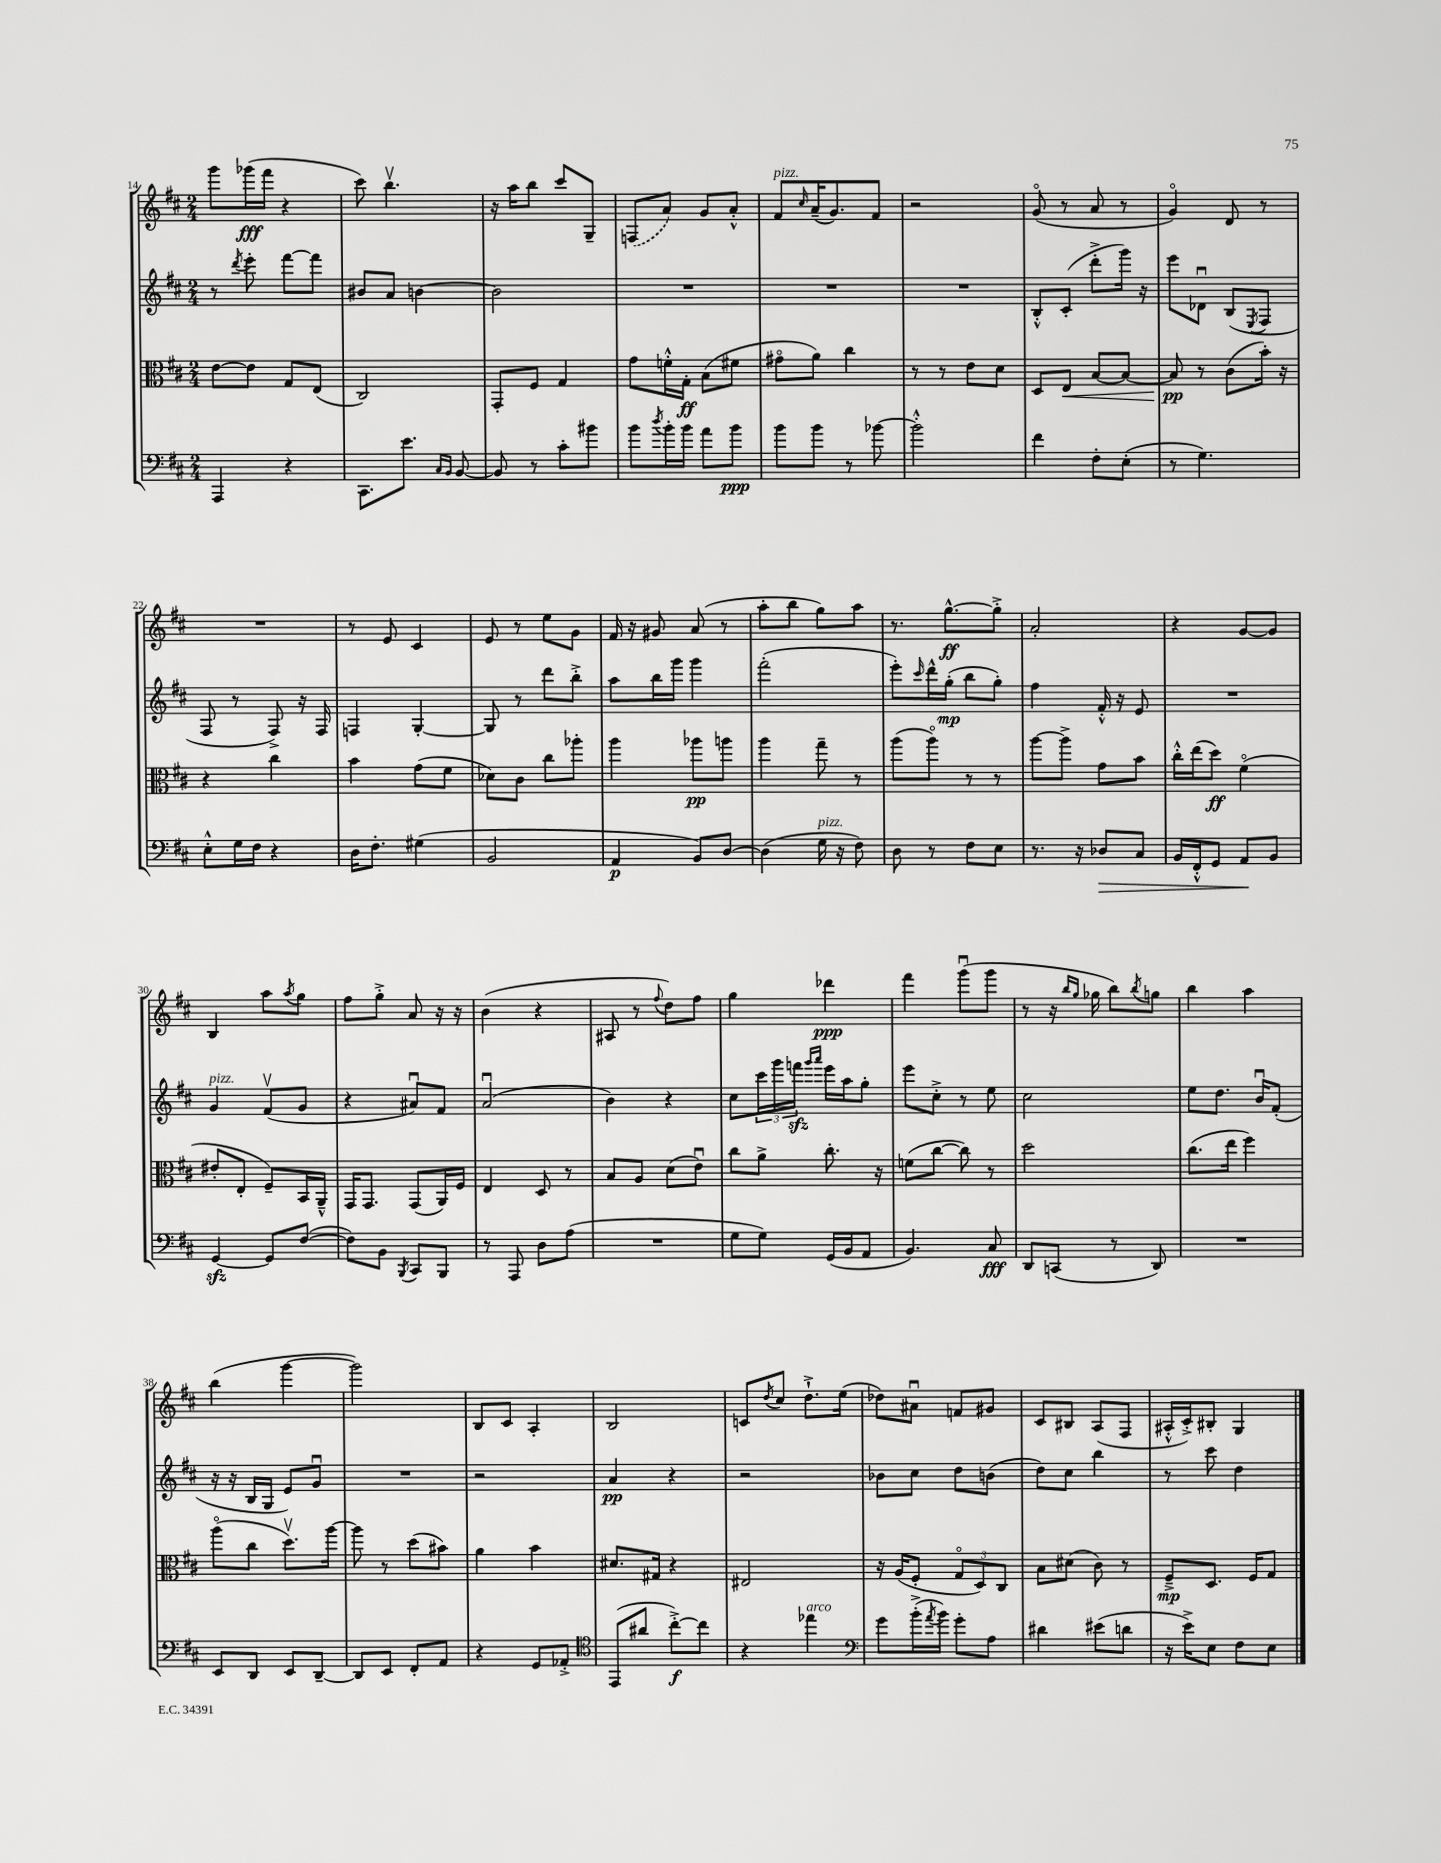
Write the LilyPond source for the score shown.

<<
\new StaffGroup <<
\new Staff = "s0" {
    \clef treble \key d \major \numericTimeSignature \time 2/4
    g'''8 ges'''16\fff( fis'''16 r4 |
    cis'''8) b''4.\upbow |
    r16 a''16 b''8 cis'''8 g8-- |
    \once \slurDashed f8( a'8) g'8 a'8-.-^ |
    fis'8^\markup { \italic "pizz." } \grace { cis''16 } a'16--( g'8.) fis'8 |
    r2 |
    g'8\flageolet( r8 a'8 r8 |
    g'4\flageolet) d'8 r8 |
    R2 |
    r8 e'8 cis'4 |
    e'8 r8 e''8 g'8 |
    fis'16 r16 gis'8 a'8( r8 |
    a''8-. b''8 g''8) a''8 |
    r8. g''8.~-^\ff g''8-.-> |
    a'2-. |
    r4 g'8~ g'8 |
    b4 a''8 \acciaccatura { a''8 } g''8 |
    fis''8 g''8-.-> a'8 r16 r16 |
    b'4( r4 |
    ais8 r8 \appoggiatura { fis''8 } d''8) fis''8 |
    g''4 des'''4\ppp |
    fis'''4 g'''8\downbow( g'''8 |
    r8 r16 \grace { b''16 g''16 } ges''16 b''8) \acciaccatura { b''8 } g''8 |
    b''4 a''4 |
    b''4( g'''4~ |
    g'''2) |
    b8 cis'8 a4-. |
    b2 |
    c'8 \acciaccatura { d''8 } cis''8 d''8.-!-> e''16( |
    des''8) ais'8\downbow f'8 gis'8 |
    cis'8 bis8 a8( fis8 |
    ais16-.-^ cis'16-.->) bis8-. g4 \bar "|." |
}
\new Staff = "s1" {
    \clef treble \key d \major \numericTimeSignature \time 2/4
    r8 \acciaccatura { d'''8 } e'''8-. fis'''8~ fis'''8 |
    bis'8 a'8 b'4~ |
    b'2 |
    R2 |
    R2 |
    R2 |
    b8-.-^ cis'8-.( d'''8-.-> g'''16) r16 |
    e'''8 des'8\downbow b8( \acciaccatura { e8 } fis8 |
    fis8 r8 fis8->) r16 fis16 |
    f4 g4~-. |
    g8 r8 d'''8 b''8-.-> |
    a''8 b''16 g'''16 g'''4 |
    fis'''2-.( |
    e'''8-.) \grace { cis'''16 } d'''16-^ g''16-.\mp( b''8 g''8-.) |
    fis''4 fis'16-.-^ r16 e'8 |
    R2 |
    g'4^\markup { \italic "pizz." } fis'8\upbow( g'8 |
    r4 ais'8\downbow) fis'8 |
    a'2\downbow( |
    b'4) r4 |
    cis''8 \tuplet 3/2 { cis'''16 g'''16 f'''16\sfz } \grace { g'''16 a'''16 } e'''16 a''16 g''8-. |
    e'''8 cis''8-.-> r8 e''8 |
    cis''2 |
    e''8 d''8. b'16\downbow fis'8-.( |
    r16 r16 b16 g16 e'8) g'8\downbow |
    R2 |
    r2 |
    a'4\pp r4 |
    r2 |
    bes'8 cis''8 d''8 b'8( |
    d''8) cis''8 b''4 |
    r8 cis'''8 d''4 \bar "|." |
}
\new Staff = "s2" {
    \clef alto \key d \major \numericTimeSignature \time 2/4
    e'8~ e'8 g8 e8( |
    cis2) |
    g,8-. fis8 g4 |
    g'8 f'16-.-^ g16-.\ff b8( fis'8 |
    gis'8\flageolet a'8) cis''4 |
    r8 r8 e'8 d'8 |
    d8 e8\< b8~ b8~ |
    b8\pp\! r8 cis'8( b'16-.) r16 |
    r4 cis''4 |
    b'4 g'8( fis'8 |
    des'8) cis'8 cis''8 aes''8-. |
    a''4 aes''8\pp a''8 |
    a''4 g''8-- r8 |
    a''8( a''8\flageolet) r8 r8 |
    a''8~ a''8-> g'8 b'8 |
    cis''16-.-^ e''16( d''8\ff) fis'4\flageolet( |
    eis'8-. e8-. fis8--) b,16 a,16---^ |
    g,16 g,8. g,8( a,16) fis16 |
    e4 d8 r8 |
    b8 a8 d'8( e'8\downbow) |
    cis''8 a'8-> cis''8.-. r16 |
    f'8( cis''8~ cis''8) r8 |
    d''2 |
    cis''8.( e''16 fis''4) |
    a''8\flageolet( cis''8 d''8.\upbow) a''16~ |
    a''8 r8 d''8( bis'8) |
    a'4 b'4 |
    dis'8. gis16 r4 |
    eis2 |
    r16 a16( fis8-. \tuplet 3/2 { g8\flageolet d8) cis8 } |
    b8 dis'8( cis'8) r8 |
    fis8--->\mp d8. fis16 g8 \bar "|." |
}
\new Staff = "s3" {
    \clef bass \key d \major \numericTimeSignature \time 2/4
    a,,4 r4 |
    cis,8. e'8. \grace { cis16 b,16 } b,8~ |
    b,8 r8 cis'8-. bis'8 |
    b'8 \acciaccatura { d''8 } b'16-. b'16 a'8 b'8\ppp |
    b'8 b'8 r8 bes'8~ |
    bes'2-.-^ |
    fis'4 fis8-. e8-.( |
    r8 g4.) |
    e8-.-^ g16 fis16 r4 |
    d16 fis8.-. gis4( |
    b,2 |
    a,4\p b,8) d8~ |
    d4( g16^\markup { \italic "pizz." } r16 fis8) |
    d8 r8 fis8 e8 |
    r8. r16 des8\> cis8 |
    b,16 fis,16-.-^ g,8 a,8\! b,8 |
    g,4~\sfz g,8 fis8~( |
    fis8) b,8 \acciaccatura { b,,8 } cis,8 b,,8 |
    r8 a,,8 d8 a8( |
    R2 |
    g8 g8) g,16( b,16 a,8 |
    b,4.) cis8\fff |
    d,8 c,8( r8 d,8) |
    R2 |
    e,8 d,8 e,8 d,8~-- |
    d,8 e,8 fis,8-. a,8 |
    r4 g,8 aes,8-.-> |
    \clef tenor e,8( ais'8 cis''8~-.->\f) cis''8 |
    r4 ees''4^\markup { \italic "arco" } |
    \clef bass g'8 b'16-.->( \acciaccatura { a'8 } b'16) g'8-. a8 |
    dis'4 eis'8( d'8 |
    r16 e'16->) e8 fis8 e8 \bar "|." |
}
>>
>>
\layout { \context { \Score currentBarNumber = #14 } }
